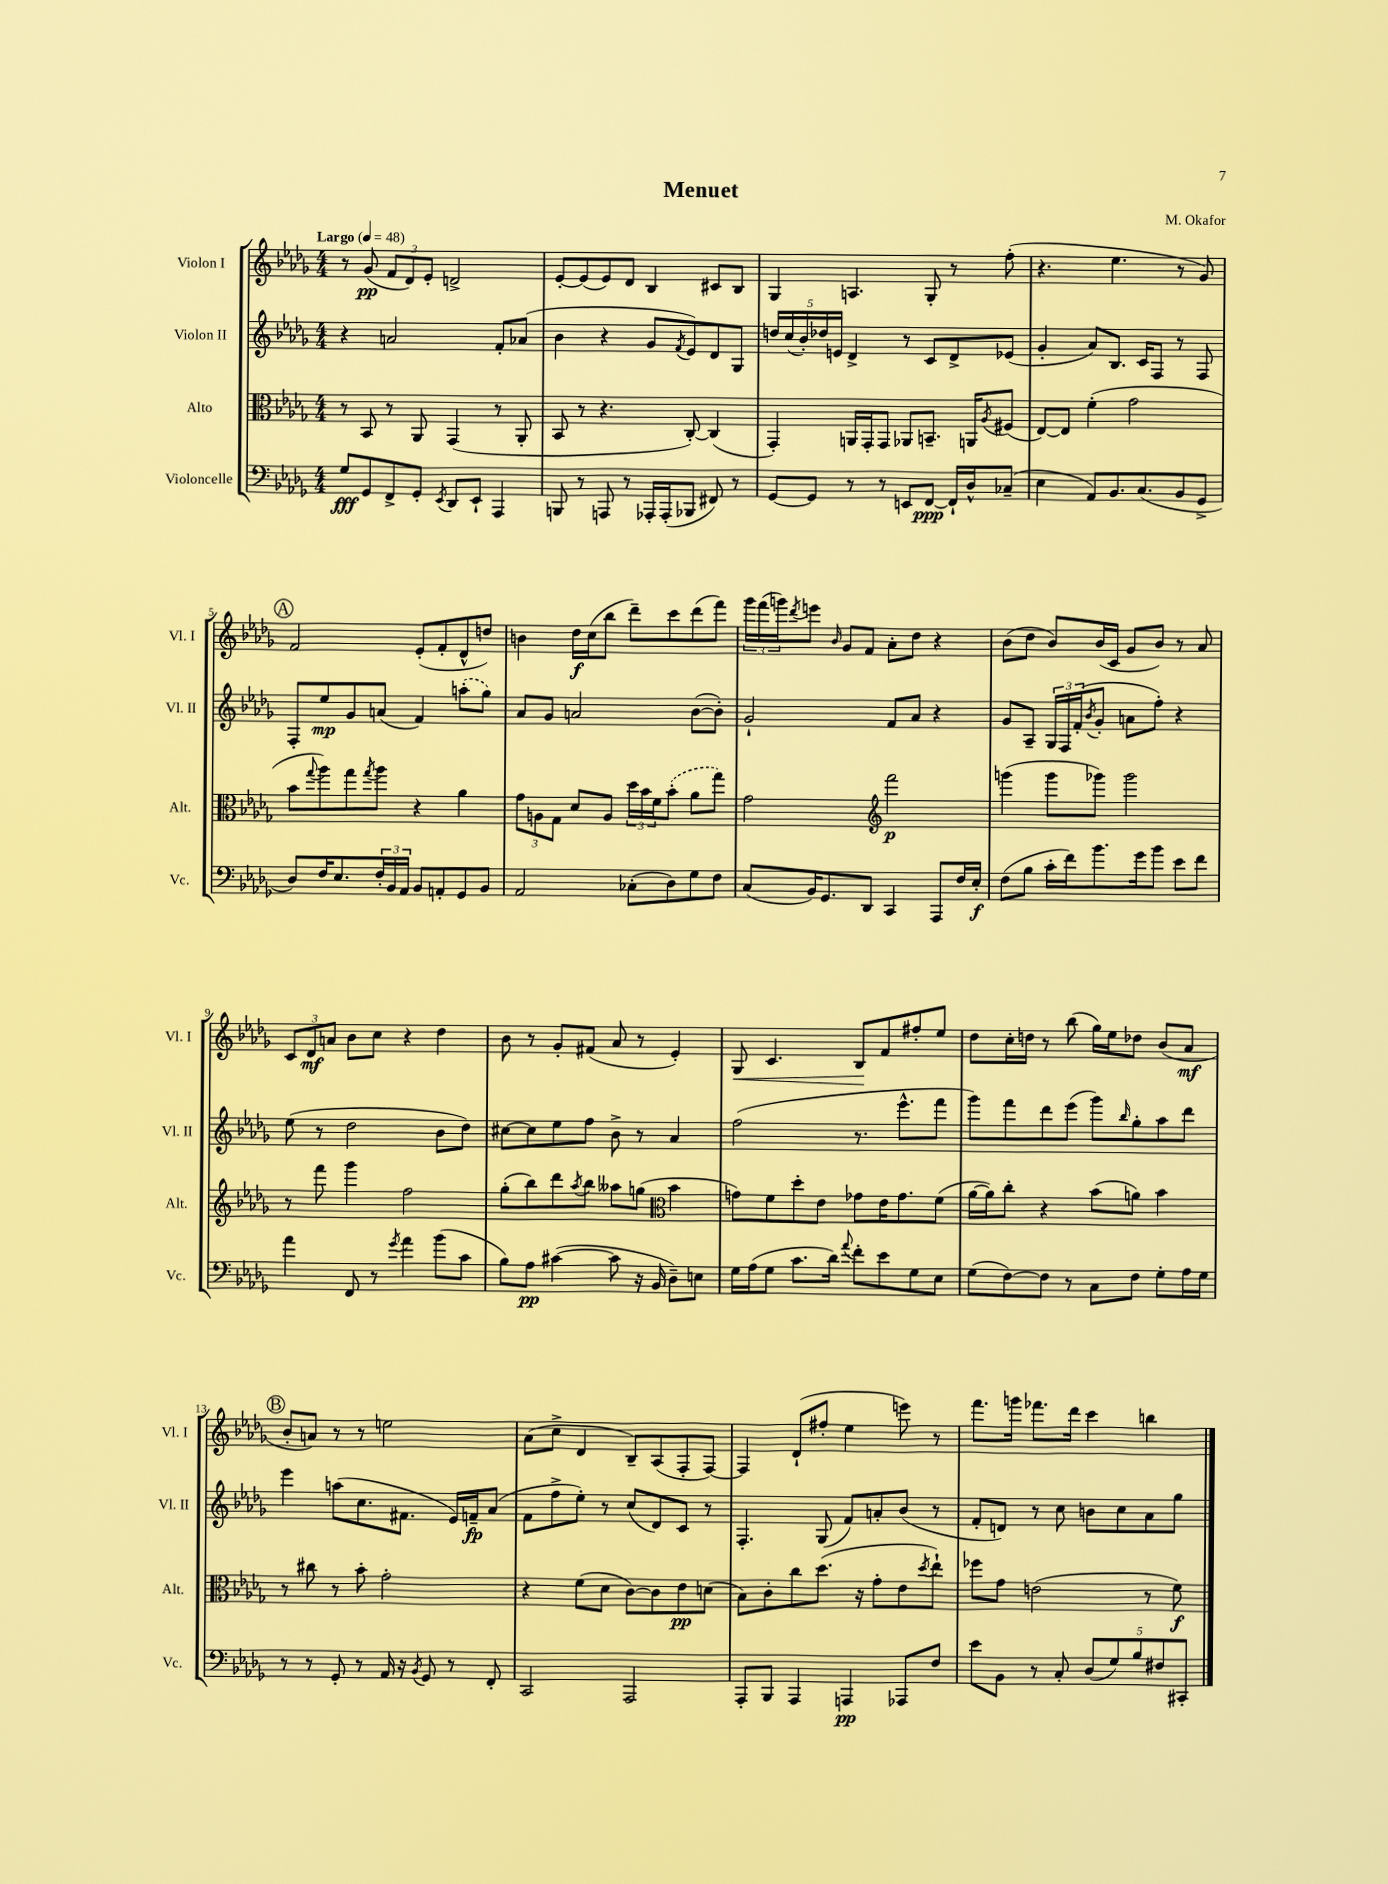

**kern	**dynam	**kern	**dynam	**kern	**dynam	**kern	**dynam
*part4	*part4	*part3	*part3	*part2	*part2	*part1	*part1
*staff4	*staff4	*staff3	*staff3	*staff2	*staff2	*staff1	*staff1
*I"Violoncelle	*	*I"Alto	*	*I"Violon II	*	*I"Violon I	*
*I'Vc.	*	*I'Alt.	*	*I'Vl. II	*	*I'Vl. I	*
*clefF4	*	*clefC3	*	*clefG2	*	*clefG2	*
*k[b-e-a-d-g-]	*	*k[b-e-a-d-g-]	*	*k[b-e-a-d-g-]	*	*k[b-e-a-d-g-]	*
*M4/4	*	*M4/4	*	*M4/4	*	*M4/4	*
*MM48	*	*MM48	*	*MM48	*	*MM48	*
=1	=1	=1	=1	=1	=1	=1	=1
!	!	!	!	!	!	!LO:TX:a:B:t=Largo	!
8G-/L	fff	8r	.	4r	.	8r	.
8GG-/	.	8BB-/	.	.	.	(8g-/	pp
8FF^/	.	8r	.	2an/	.	12f/L	.
.	.	.	.	.	.	12d-/)	.
8GG-'/J	.	8AA-/	.	.	.	.	.
.	.	.	.	.	.	12e-'/J	.
8qEE-/	.	.	.	.	.	.	.
8DD-/L	.	(4GG-/	.	.	.	2dn^/	.
8EE-`/J	.	.	.	.	.	.	.
4AAA-/	.	8r	.	8f'/L	.	.	.
.	.	8AA-'/	.	(8a-X/J	.	.	.
=2	=2	=2	=2	=2	=2	=2	=2
8BBBn/	.	8BB-/	.	4b-\	.	[8e-'/L	.
8r	.	8r	.	.	.	(8e-/]	.
8AAAn/	.	4.r	.	4r	.	8e-/)	.
8r	.	.	.	.	.	8d-/J	.
16AAA-X'/LL	.	.	.	8g-/L	.	4B-/	.
(16AAA-'/J	.	.	.	.	.	.	.
.	.	.	.	8qf/	.	.	.
8BBB-X/J	.	[8C'/)	.	8e-/)	.	.	.
8FF#X/)	.	(4C/]	.	8d-/	.	8c#X/L	.
8r	.	.	.	8G-/J	.	8B-/J	.
=3	=3	=3	=3	=3	=3	=3	=3
[8GG-/L	.	4GG-'/)	.	20ddn/LL	.	4G-/	.
.	.	.	.	(20cc/	.	.	.
.	.	.	.	20b-'/)	.	.	.
8GG-/J]	.	.	.	.	.	.	.
.	.	.	.	20dd-X/	.	.	.
.	.	.	.	20en/JJ	.	.	.
8r	.	16AAn/LL	.	4d-^/	.	4.An/	.
.	.	16GG-'/J	.	.	.	.	.
8r	.	8GG-/J	.	.	.	.	.
8EEn/L	.	8AA-X/L	.	8r	.	.	.
[8FF/J	ppp	8.BBn~/J	.	8c/L	.	8G-'/	.
16FF`/LL]	.	.	.	8d-^/	.	8r	.
16D-^^/J	.	16AAn/KL	.	.	.	.	.
.	.	8qA-/	.	.	.	.	.
(8C-X~/J	.	(8F#X/J	.	(8e-X/J	.	(8ff'\	.
=4	=4	=4	=4	=4	=4	=4	=4
4E-\	.	[8E-/L)	.	4g-'/	.	4.r	.
.	.	8E-/J]	.	.	.	.	.
8AA-/L)	.	(4f'\	.	8a-/L)	.	.	.
8.BB-/	.	.	.	8.B-/J	.	4.ee-\	.
.	.	2g-\	.	.	.	.	.
(8.C/	.	.	.	16c/KL	.	.	.
.	.	.	.	8F/J	.	.	.
8BB-/	.	.	.	8r	.	8r	.
8GG-^/J	.	.	.	8F/	.	8g-/)	.
!!LO:LB:g=z
!!LO:REH:place=s1:t=A
=5	=5	=5	=5	=5	=5	=5	=5
8D-/L)	.	8b-\L	.	8F'/L	.	2f/	.
.	.	8qqgg-/	.	.	.	.	.
16F/K	.	8aa-\)	.	8ee-/	mp	.	.
8.E-/	.	.	.	.	.	.	.
.	.	8gg-\	.	8g-/	.	.	.
.	.	8qgg-/	.	.	.	.	.
24F'/L	.	8aa-\J	.	(8an/J	.	.	.
24BB-/	.	.	.	.	.	.	.
24AA-/JJ	.	.	.	.	.	.	.
8BB-/L	.	4r	.	4f/)	.	(8e-'/L	.
8AAn'/	.	.	.	.	.	8f'/	.
8GG-/	.	4a-\	.	(8aan'\L	.	8d-^^/	.
8BB-/J	.	.	.	8gg-\J)	.	8ddn/J)	.
=6	=6	=6	=6	=6	=6	=6	=6
2AA-/	.	12g-\L	.	8a-/L	.	4bn\	.
.	.	12An\	.	.	.	.	.
.	.	.	.	8g-/J	.	.	.
.	.	12G-\J	.	.	.	.	.
.	.	8d-/L	.	2an/	.	16dd-\LL	f
.	.	.	.	.	.	(16cc\J	.
.	.	8A/J	.	.	.	8bb-\J	.
(8C-X'\L	.	24dd-\LL	.	.	.	8ddd-~\L)	.
.	.	24b-\	.	.	.	.	.
.	.	24f\J	.	.	.	.	.
8D-\)	.	(8b-'\J	.	.	.	8ccc\	.
8G-\	.	8a-\L	.	([8b-\L	.	(8ddd-\	.
8F\J	.	8gg-\J)	.	8b-'\J])	.	8fff\J)	.
=7	=7	=7	=7	=7	=7	=7	=7
(8C/L	.	2g-\	.	2g-`/	.	24ggg-\LL	.
.	.	.	.	.	.	(24fff\	.
.	.	.	.	.	.	24gggn\J)	.
.	.	.	.	.	.	8qddd-/	.
16BB-/K)	.	.	.	.	.	8eeen\J	.
8.GG-/	.	.	.	.	.	.	.
.	.	.	.	.	.	16qqb-/	.
.	.	.	.	.	.	8g-/L	.
8DD-/J	.	.	.	.	.	8f/J	.
*	*	*clefG2	*	*	*	*	*
4CC/	.	2fff\	p	8f/L	.	8a-'\L	.
.	.	.	.	8a-/J	.	8dd-\J	.
8AAA-/L	.	.	.	4r	.	4r	.
16F/L	.	.	.	.	.	.	.
16E-'/JJ	f	.	.	.	.	.	.
=8	=8	=8	=8	=8	=8	=8	=8
(8F\L	.	(4gggn\	.	8g-/L	.	(8b-\L	.
8B-\J	.	.	.	8A-~/J	.	8dd-\J	.
16c'\LL	.	8ggg\L	.	24G-/LL	.	8b-/L)	.
.	.	.	.	24F/	.	.	.
16f\J)	.	.	.	.	.	.	.
.	.	.	.	(24f'/J	.	.	.
.	.	.	.	8qb-/	.	.	.
8.b-\	.	8ggg-X\J)	.	8g-'/J	.	(16b-/L	.
.	.	.	.	.	.	16c/JJ	.
.	.	2ggg-\	.	8an\L	.	8g-/L	.
16g-\k	.	.	.	.	.	.	.
8b-\J	.	.	.	8ff'\J)	.	8b-/J)	.
8e-\L	.	.	.	4r	.	8r	.
8f\J	.	.	.	.	.	8a-/	.
!!LO:LB:g=z
=9	=9	=9	=9	=9	=9	=9	=9
4a-\	.	8r	.	(8ee-\	.	12c/L	.
.	.	.	.	.	.	12d-/	mf
.	.	8fff\	.	8r	.	.	.
.	.	.	.	.	.	12an/J	.
8FF/	.	4ggg-\	.	2dd-\	.	8b-\L	.
8r	.	.	.	.	.	8cc\J	.
8qg-/	.	.	.	.	.	.	.
4a-\	.	2ff\	.	.	.	4r	.
(8b-\L	.	.	.	8b-\L	.	4dd-\	.
8c\J	.	.	.	8dd-\J)	.	.	.
=10	=10	=10	=10	=10	=10	=10	=10
8B-\L)	.	(8gg-'\L	.	[8cc#X\L	.	8b-\	.
8A-\J	pp	8bb-\)	.	8cc#\]	.	8r	.
([4c#X\	.	8ddd-\	.	8ee-\	.	8g-'/L	.
.	.	8qaa-/	.	.	.	.	.
.	.	8bb-\J	.	8ff\J	.	(8f#X/J	.
8c#\]	.	8aa--X\L	.	8b-^\	.	8a-/	.
16r	.	(8ggn\J	.	8r	.	8r	.
16BB-/	.	.	.	.	.	.	.
*	*	*clefC3	*	*	*	*	*
8D-~\L)	.	4b-\	.	4a-/	.	4e-'/)	.
8En\J	.	.	.	.	.	.	.
=11	=11	=11	=11	=11	=11	=11	=11
!	!	!	!	!	!	!	!LO:HP:b
16G-\LL	.	8gn\L)	.	(2ff\	.	8G-/	<
(16A-\J	.	.	.	.	.	.	.
8G-\J	.	8f\	.	.	.	4.c/	.
8.c\L	.	8dd-'\	.	.	.	.	.
.	.	8e-\J	.	.	.	.	.
16d-\Jk)	.	.	.	.	.	.	.
8qqa-/	.	.	.	.	.	.	.
8f'\L	.	8g-X\L	.	8.r	.	8B-/L	.
8e-\	.	16e-\K	.	.	.	8f/	[
.	.	8.g-\	.	8.eee-^^\L	.	.	.
8G-\	.	.	.	.	.	8ff#X'/	.
8E-\J	.	(8f\J	.	8fff\J	.	8ee-/J	.
=12	=12	=12	=12	=12	=12	=12	=12
(8G-\L	.	[16a-\LL	.	8ggg-\L)	.	8dd-\L	.
.	.	16a-\J])	.	.	.	.	.
[8F\)	.	8cc'\J	.	8fff\	.	16cc'\L	.
.	.	.	.	.	.	16ddn\JJ	.
8F\J]	.	4r	.	8ddd-\	.	8r	.
8r	.	.	.	(8eee-\J	.	(8bb-\	.
8C\L	.	(8b-\L	.	8ggg-\L)	.	16gg-\LL)	.
.	.	.	.	.	.	16ee-\J	.
.	.	.	.	16qqbb-/	.	.	.
8F\J	.	8an\J)	.	8gg-'\	.	8dd-X\J	.
8G-'\L	.	4b-\	.	8aa-\	.	(8b-/L	.
16A-\L	.	.	.	8ddd-\J	.	8a-/J	mf
16G-\JJ	.	.	.	.	.	.	.
!!LO:LB:g=z
!!LO:REH:place=s1:t=B
=13	=13	=13	=13	=13	=13	=13	=13
8r	.	8r	.	4eee-\	.	8b-'/L	.
8r	.	8cc#X\	.	.	.	8an/J)	.
8GG-'/	.	8r	.	(8aan\L	.	8r	.
8r	.	8b-'\	.	8.cc\	.	8r	.
16AA-/	.	2g-'\	.	.	.	2een\	.
16r	.	.	.	8.f#X\J	.	.	.
8qBB-/	.	.	.	.	.	.	.
8GG-/	.	.	.	.	.	.	.
8r	.	.	.	16e-/LL)	.	.	.
.	.	.	.	16fn~/J	fp	.	.
8FF'/	.	.	.	(8a-/J	.	.	.
=14	=14	=14	=14	=14	=14	=14	=14
2CC/	.	4r	.	8f\L	.	(8a-\L	.
.	.	.	.	8ff^\	.	8cc^\J	.
.	.	(8f\L	.	8ee-'\J)	.	4d-/	.
.	.	8d-\J	.	8r	.	.	.
2AAA-/	.	[8c\L)	.	(8cc/L	.	8B-~/L)	.
.	.	8c\]	.	8d-/)	.	(8A-/	.
.	.	8e-\	pp	8c/J	.	8F'/	.
.	.	(8dn\J	.	8r	.	[8F/J)	.
=15	=15	=15	=15	=15	=15	=15	=15
8AAA-'/L	.	8B-\L)	.	4.F'/	.	4F/]	.
8BBB-/J	.	8c'\	.	.	.	.	.
4AAA-/	.	8cc\	.	.	.	(8d-`/L	.
.	.	(8.dd-\J	.	(8G-/	.	8ff#X'/J	.
4AAAn/	pp	.	.	8f/L)	.	4ee-\	.
.	.	16r	.	.	.	.	.
.	.	8g-'\L	.	8an'/	.	.	.
8AAA-X/L	.	8e-\	.	(8b-/J	.	8eeen\)	.
.	.	8qdd-/	.	.	.	.	.
8F/J	.	8ee-`\J)	.	8r	.	8r	.
=16	=16	=16	=16	=16	=16	=16	=16
8e-\L	.	8ff-X\L	.	8f'/L	.	8.fff\L	.
8BB-\J	.	8g-\J	.	8dn/J)	.	.	.
.	.	.	.	.	.	16gggn\Jk	.
8r	.	(2en\	.	8r	.	8.fff-X\L	.
8C'/	.	.	.	8cc\	.	.	.
.	.	.	.	.	.	16ddd-\Jk	.
(10D-/L	.	.	.	8bn\L	.	4ccc\	.
10G-/)	.	.	.	.	.	.	.
.	.	.	.	8cc\	.	.	.
10B-/	.	.	.	.	.	.	.
.	.	8r	.	8a-\	.	4bbn\	.
10F#X/	.	.	.	.	.	.	.
.	.	8f\)	f	8gg-\J	.	.	.
10CC#X'/J	.	.	.	.	.	.	.
==	==	==	==	==	==	==	==
*-	*-	*-	*-	*-	*-	*-	*-
